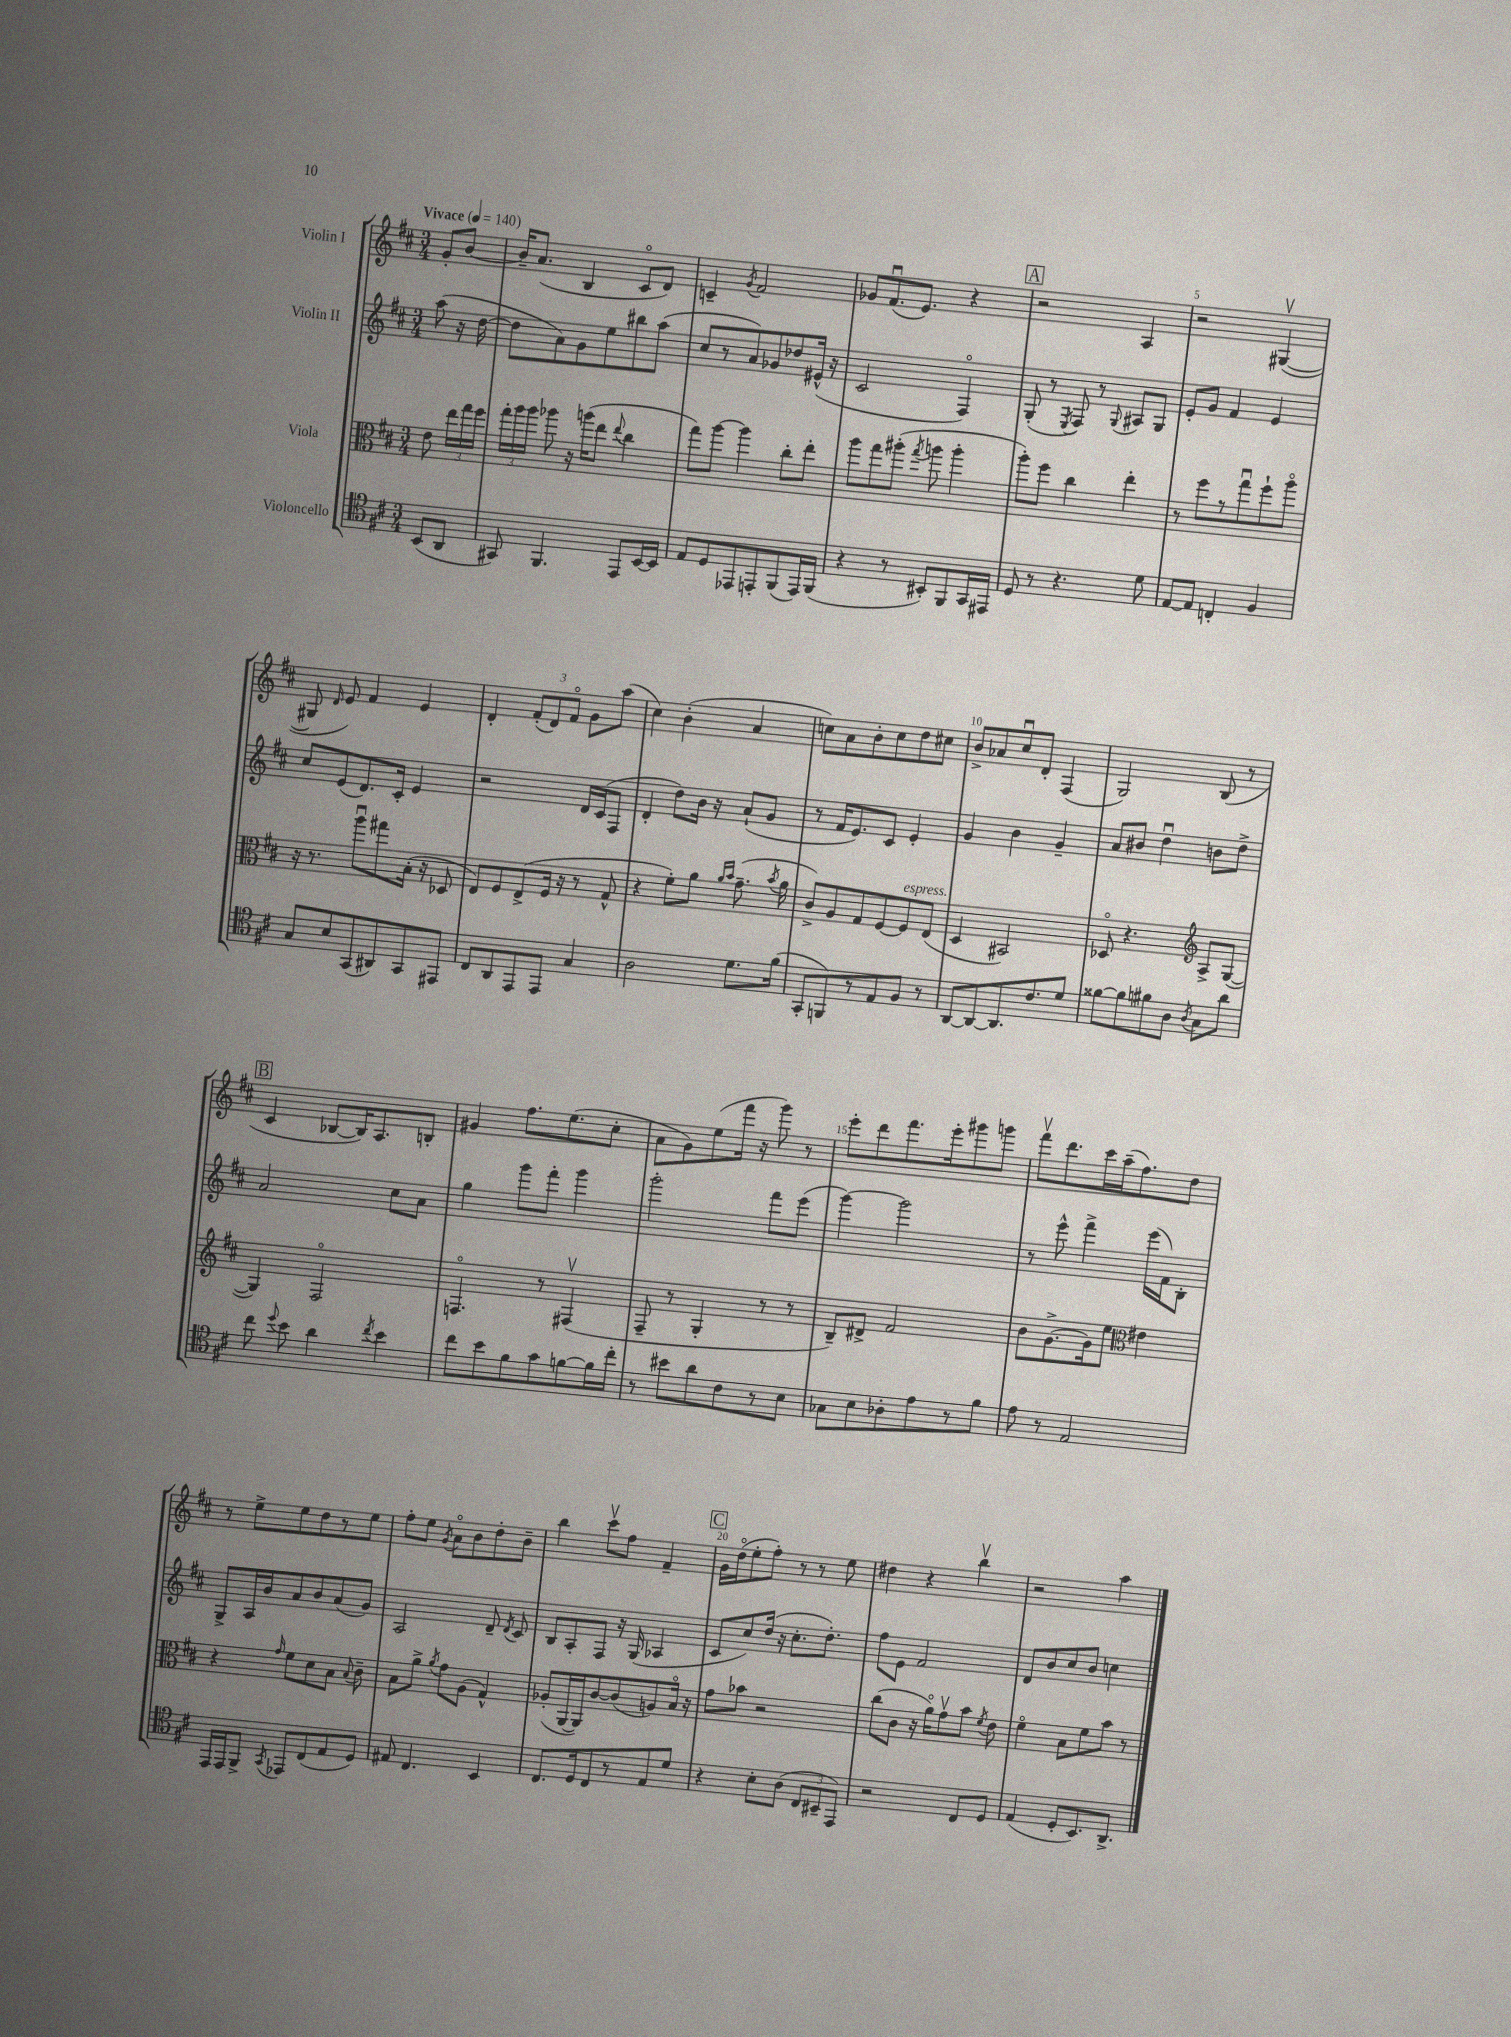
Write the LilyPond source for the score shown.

<<
\new StaffGroup <<
\new Staff = "s0" \with { instrumentName = "Violin I" } {
    \clef treble \key d \major \numericTimeSignature \time 3/4 \partial 4 \tempo "Vivace" 4 = 140
    \autoBeamOff g'8[-. b'8]~ |
    b'16[-- a'8.]( b4 cis'8[\flageolet d'8]) |
    c'4-- \acciaccatura { g'8 } fis'2 |
    ges'8[ fis'8.\downbow( e'8.]) r4 |
    \mark \markup { \box "A" } r2 a4 |
    r2 gis4~\upbow( |
    gis8 \grace { d'16 } e'8) fis'4 e'4 |
    d'4-. \tuplet 3/2 { fis'8[-.( d'8) fis'8]\flageolet } g'8[ a''8]( |
    cis''4) b'4-.( a'4 |
    c''8[) a'8 b'8-. c''8 d''8 cis''8] |
    b'8[-> aes'8 cis''8\downbow d'8]-. fis4( |
    g2) b8( r8 |
    \mark \markup { \box "B" } cis'4 bes8[~ bes16) a8. b8]-. |
    gis'4 fis''8.[ e''8.( cis''8]-. |
    a'8[ g'8) e''8( fis'''16] r16 g'''8) r8 |
    e'''8[-. d'''8 fis'''8. e'''16-. gis'''8 g'''8] |
    fis'''8[\upbow d'''8. cis'''16 a''16--( fis''8.) d''8] |
    r8 e''8[-> e''8 d''8 r8 e''8] |
    fis''8[-. e''8] \acciaccatura { g'8 } a'8[\flageolet b'8 d''8-. b'8]-- |
    b''4 cis'''8[\upbow fis''8] fis'4-- |
    \mark \markup { \box "C" } g'16[ d''16\flageolet( e''8-. fis''8]-.) r8 r8 e''8 |
    dis''4 r4 b''4\upbow |
    r2 a''4 \bar "|." |
}
\new Staff = "s1" \with { instrumentName = "Violin II" } {
    \clef treble \key d \major \numericTimeSignature \time 3/4 \partial 4
    \autoBeamOff a''8( r16 d''16~ |
    d''8[ a'8) g'8 e''8 bis''8 a''8]( |
    cis''8[ r8 a'8) ges'8 des''8 eis'16]-^( r16 |
    cis'2 fis4\flageolet) |
    \mark \markup { \box "A" } g8-.( r8 \acciaccatura { e8 } fis8) r8 \appoggiatura { g8 } ais8[ g8] |
    e'8[-. g'8] fis'4 e'4 |
    cis''8[ e'8( d'8.) cis'16]-. e'4 |
    r2 d'16[ cis'16( fis8] |
    d'4-. d''8[) b'16] r16 a'8[-!( g'8] |
    r8 fis'16[ e'8.) cis'8] e'4-. |
    g'4 b'4 g'4-- |
    a'8[ bis'8] d''4\downbow b'8[ d''8]-> |
    \mark \markup { \box "B" } a'2 cis''8[ a'8] |
    g''4 g'''8[ fis'''8]-. g'''4 |
    g'''2-. fis'''8[ e'''8]( |
    g'''4~) g'''2 |
    r8 e'''8-^ fis'''4-> e'''16[( fis'16) b8]-. |
    g8[-> a16 b'16 a'8 b'8 a'8( g'8]) |
    a2 d'8-- \acciaccatura { d'8 } cis'8 |
    b8[ a8-. fis8] r16 g16( aes4 |
    \mark \markup { \box "C" } cis'8[ cis''8) d''16]( r16 cis''8.[-. d''8.]-.) |
    fis''8[ e'8] fis'2 |
    d'8[ b'8 cis''8 b'8] c''4 \bar "|." |
}
\new Staff = "s2" \with { instrumentName = "Viola" } {
    \clef alto \key d \major \numericTimeSignature \time 3/4 \partial 4
    \autoBeamOff e'8 \tuplet 3/2 { e''16[ g''16 fis''16] } |
    \tuplet 3/2 { g''16[-. a''16 a''16] } aes''8 r16 a''16[( e''8] \appoggiatura { e''8 } cis''4 |
    g''8[) a''8]~ a''4 cis''8[-. e''8]-. |
    a''8[ g''8 ais''8]-.( \acciaccatura { g''8 } a''8 a''4-. |
    \mark \markup { \box "A" } a''8[-.) fis''8] cis''4 e''4-. |
    r8 fis''8[ r8 g''8\downbow fis''8-! a''8]\flageolet |
    r16 r8. a''8[\downbow gis''8 b16]-.( r16 des8 |
    e8[) fis8 e8->( fis16] r16 r8 g8-^ |
    r4 fis'8[-.) a'8] \grace { a'16[ b'16] } g'8.--( \acciaccatura { b'8 } a'16 |
    cis'8[->) a8 g8 fis8~ fis8^\markup { \italic "espress." } e8]( |
    d4 bis,2) |
    des8\flageolet r4. \clef treble a8[-> g8]~( |
    \mark \markup { \box "B" } g4) fis2\flageolet |
    f4.\flageolet r8 fis4\upbow( |
    fis8-- r8 g4-. r8 r8 |
    b8[--) dis'8]-> fis'2 |
    b'8[ g'8.~-> g'16 e''8] \clef alto eis'4 |
    r4 \grace { g'16 } fis'8[ d'8 b8] \appoggiatura { b8 } cis'8-- |
    b8[ a'8]-> \acciaccatura { a'8 } g'8[ a8]( g4-^) |
    aes8[-.( a,16~ a,16) cis'8~ cis'8( a8) b16]\flageolet r16 |
    \mark \markup { \box "C" } g'8[ bes'8] r2 |
    cis''8[( cis'8] r16 a'16[\flageolet) g'8\upbow b'8] \acciaccatura { fis'8 } e'8 |
    fis'4\flageolet b8[ fis'8 b'8] r8 \bar "|." |
}
\new Staff = "s3" \with { instrumentName = "Violoncello" } {
    \clef tenor \key d \major \numericTimeSignature \time 3/4 \partial 4
    \autoBeamOff b,8[( a,8] |
    gis,8) fis,4. e,8[ b,16~ b,16] |
    e8[ d8 ees,8 e,8-. fis,8( e,16) fis,16]( |
    r4 r8 bis,8[-.) fis,8 g,16 eis,16] |
    \mark \markup { \box "A" } d8 r8 r4. d'8 |
    e8[~ e8] c4-. fis4 |
    g8[ b8 g,8( ais,8) g,8 eis,8] |
    cis8[ a,8 e,8 e,8] g4 |
    a2 d'8.[ fis'16]( |
    g,8[-. f,8) r8 e8 fis8] r8 |
    a,8[~ a,8~ a,8. cis'8. d'8] |
    fisis'8[~ fisis'8 fis'8 a8] \acciaccatura { a8 } g8[ a'8] |
    \mark \markup { \box "B" } cis''8 \appoggiatura { d''8 } b'8 a'4 \acciaccatura { cis''8 } b'4 |
    cis''8[ b'8 fis'8 g'8 f'8~ f'16 cis''16]-. |
    r8 bis'8[ a'8 cis'8 r8 b8] |
    ges8[ b8 aes8-. e'8 r8 fis'8] |
    e'8 r8 e2 |
    e,16[ e,16 fis,8]-> \acciaccatura { g,8 } ees,8[ cis8( e8 d8]) |
    eis8 cis4. b,4 |
    cis8.[ d16 cis8 r8 e8 d'8] |
    \mark \markup { \box "C" } r4 b8[-. a8]( \tuplet 3/2 { cis8[ bis,8-- e,8]) } |
    r2 cis8[ d8] |
    e4( d8[-. b,8.) a,8.]-> \bar "|." |
}
>>
>>
\layout { \context { \Score \override BarNumber.break-visibility = ##(#f #t #t) barNumberVisibility = #(every-nth-bar-number-visible 5) } }
